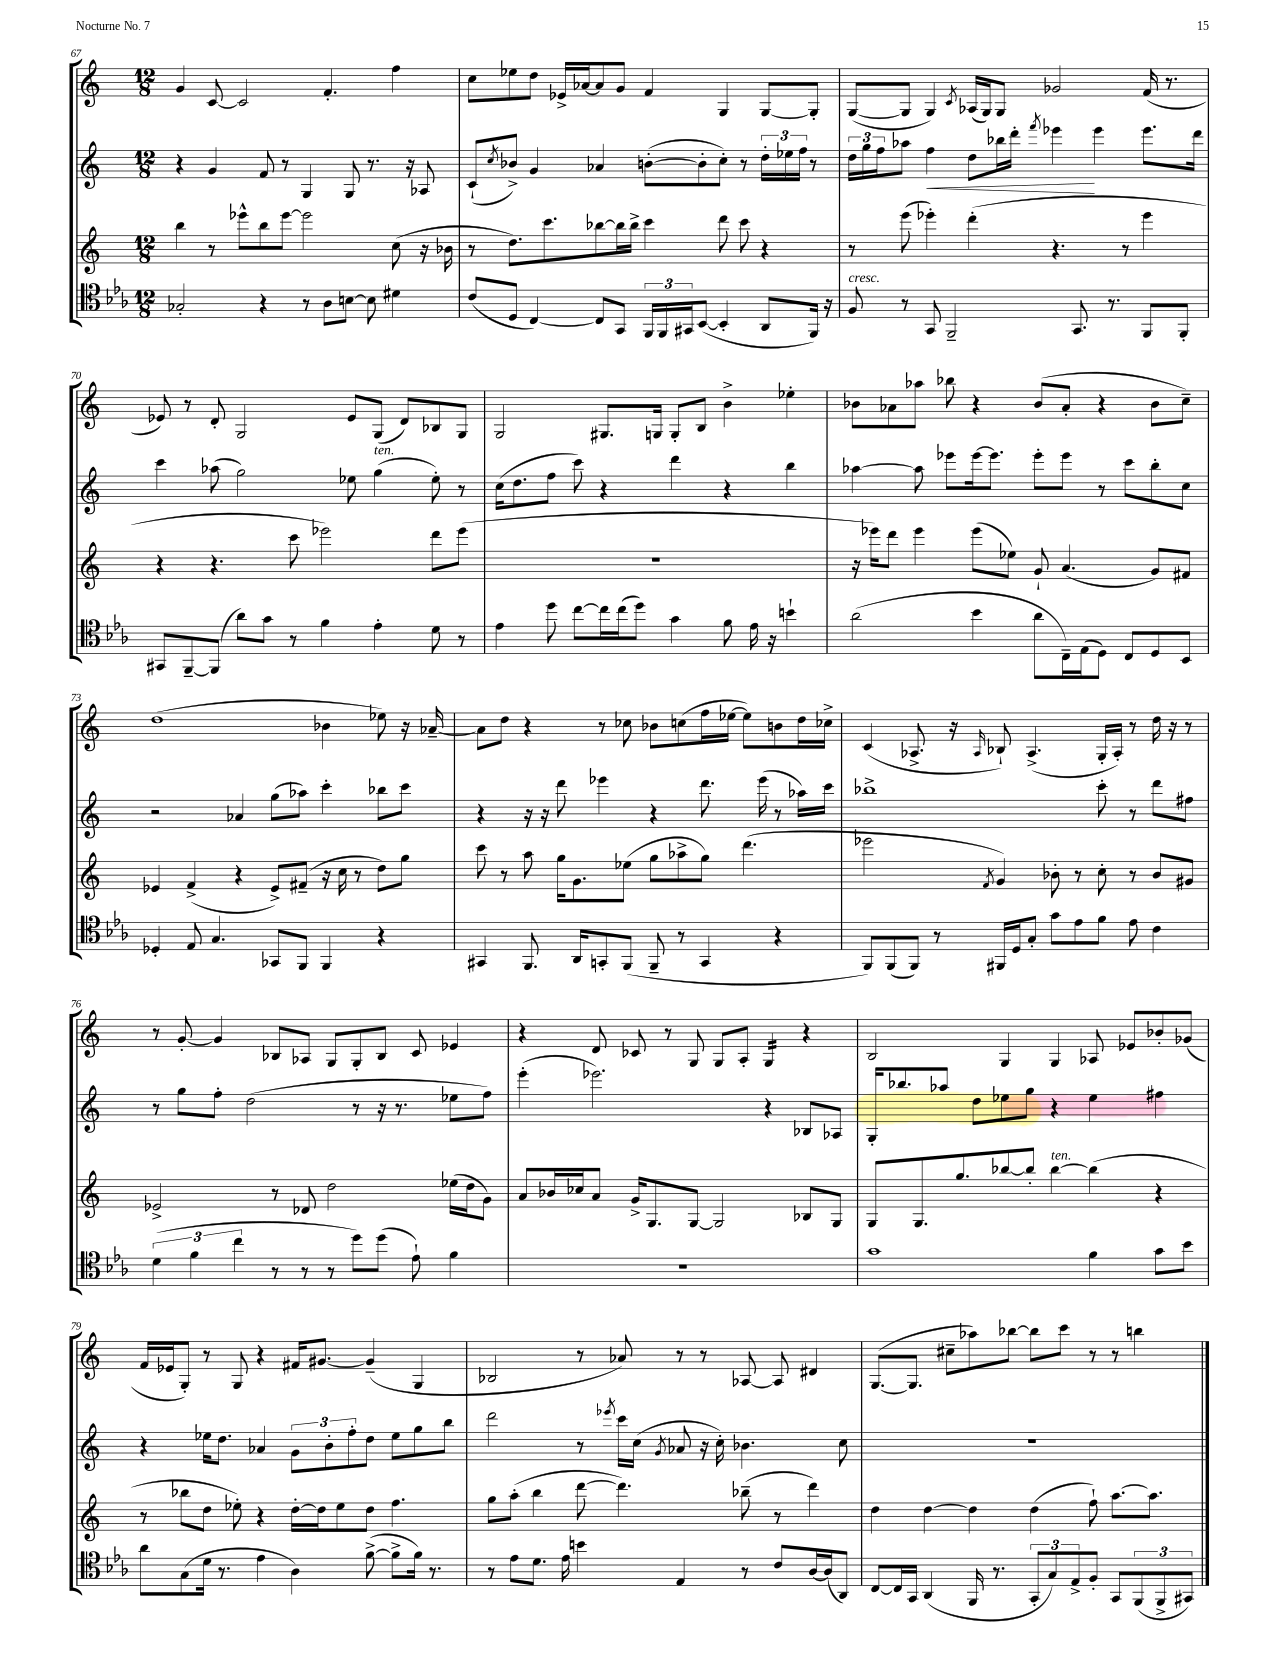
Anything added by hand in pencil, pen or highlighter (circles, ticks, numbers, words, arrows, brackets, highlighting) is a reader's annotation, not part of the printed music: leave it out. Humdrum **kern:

**kern	**kern	**kern	**dynam	**kern
*part4	*part3	*part2	*part2	*part1
*staff4	*staff3	*staff2	*staff2	*staff1
*clefC4	*clefG2	*clefG2	*	*clefG2
*k[b-e-a-]	*k[]	*k[]	*	*k[]
*M12/8	*M12/8	*M12/8	*	*M12/8
=67	=67	=67	=67	=67
2G-X'/	4bb\	4r	.	4g/
.	8r	4g/	.	[8c/
.	8eee-X^^\L	.	.	2c/]
4r	8bb\	8f/	.	.
.	[8eee-\J	8r	.	.
8r	2eee-\]	4G/	.	.
8A-\L	.	.	.	4.f'/
[8Bn\J	.	8G/	.	.
8B\]	.	8.r	.	.
4d#X\	(8cc\	.	.	4ff\
.	.	16r	.	.
.	16r	8A-X/	.	.
.	16b-X\	.	.	.
=68	=68	=68	=68	=68
(8c/L	8r	(8c`/L	.	8cc\L
.	.	8qcc/	.	.
8D/J	8.dd\L)	8b-X^/J)	.	8ee-X\
[4C/)	.	4g/	.	8dd\J
.	8.ccc\	.	.	.
.	.	.	.	16e-X^/LL
.	.	.	.	[16a-X/J
8C/L]	[8bb-X\	4a-X/	.	8a-/]
8GG/J	16bb-\L]	.	.	8g/J
.	16bb-^\JJ	.	.	.
24FF/LL	4ccc\	([8bn'\L	.	4f/
24FF/	.	.	.	.
24GG#X/J	.	.	.	.
([8BB-/J	.	8b'\]	.	.
4BB-'/]	8ddd\	8cc'\J)	.	4G/
.	8ccc\	8r	.	.
8AA-/L	4r	24dd'\LL	.	[8G/L
.	.	24ee-X\	.	.
.	.	24ff\JJ	.	.
16FF/Jk)	.	8r	.	8G'/J]
16r	.	.	.	.
=69	=69	=69	=69	=69
!LO:TX:a:i:t=cresc.	!	!	!	!
8F/	8r	24dd\LL	.	([8G/L
.	.	24gg\	.	.
.	.	24ff\J	.	.
8r	(8eee\	8aa-X\J	.	8G/J]
!	!	!	!LO:HP:b	!
8GG/	4eee-X'\)	4ff\	<	4G/)
2FF~/	.	.	.	.
.	.	.	.	8qc/
.	(4ddd'\	8dd\L	.	(16A-X/LL
.	.	.	.	16G/J)
.	.	16bb-X\L	.	8G/J
.	.	16ddd'\JJ	.	.
.	.	8qfff/	.	.
.	4.r	4eee-X\	.	2g-X/
8.GG/	.	.	.	.
.	.	4eee-\	[	.
8.r	.	.	.	.
.	8r	.	.	.
8FF/L	4eee-\	8.eee-\L	.	(16f/
.	.	.	.	8.r
8FF'/J	.	.	.	.
.	.	16ddd\Jk	.	.
!!LO:LB:g=z
=70	=70	=70	=70	=70
8GG#X/L	4r	4ccc\	.	8e-X/)
[8FF~/	.	.	.	8r
(8FF/J]	4.r	(8aa-X\	.	8d'/
8a-\L)	.	2gg\)	.	2G/
8g\J	.	.	.	.
8r	8ccc\	.	.	.
4f\	2eee-X\)	.	.	.
.	.	8ee-X\	.	8e-/L
!	!	!LO:TX:a:i:t=ten.	!	!
4e-'\	.	(4gg\	.	(8G/J
.	.	.	.	8d/L)
8d\	8ddd\L	8ee-'\)	.	8B-X/
8r	(8eee-\J	8r	.	8G/J
=71	=71	=71	=71	=71
4e-\	1.r	(16cc\KL	.	2G/
.	.	8.dd\	.	.
8dd\	.	8ff\J	.	.
[8cc\L	.	8ccc\)	.	.
16cc\L]	.	4r	.	8.G#X/L
(16cc\J	.	.	.	.
8dd\J)	.	.	.	.
.	.	.	.	16Gn/Jk
4g\	.	4ddd\	.	8G'/L
.	.	.	.	8B/J
8f\	.	4r	.	4b^\
16e-\	.	.	.	.
16r	.	.	.	.
4bn`\	.	4bb\	.	4ee-X'\
=72	=72	=72	=72	=72
(2a-\	16r	[4aa-X\	.	8b-X\L
.	16eee-X\KL)	.	.	.
.	8ddd\J	.	.	8a-X\
.	4eee-\	8aa-\]	.	8aa-X\J
.	.	8eee-X\L	.	8bb-X\
4b-\	(8eee-\L	[16eee-\k	.	4r
.	.	8.eee-\J]	.	.
.	8ee-X\J)	.	.	.
8a-\L	8g`/	8eee-'\L	.	(8b-/L
16C~\L)	(4.a/	8eee-\J	.	8a-'/J
(16E-\J	.	.	.	.
8D\J)	.	8r	.	4r
8C/L	.	8ccc\L	.	.
8D/	8g/L)	8bb'\	.	8b-\L
8BB-/J	8f#X/J	8cc\J	.	8cc~\J)
!!LO:LB:g=z
=73	=73	=73	=73	=73
4D-X'/	4e-X/	2r	.	(1dd
8E-/	(4f^/	.	.	.
4.G/	.	.	.	.
.	4r	4a-X/	.	.
8GG-X/L	8e-^/L)	(8gg\L	.	.
8FF/J	(8f#X~/J	8aa-X\J)	.	.
4FF/	16r	4ccc'\	.	4b-X\
.	16cc\	.	.	.
.	8r	.	.	.
4r	8dd\L)	8bb-X\L	.	8ee-X\)
.	8gg\J	8ccc\J	.	16r
.	.	.	.	[16a-X~/
=74	=74	=74	=74	=74
4GG#X/	8ccc\	4r	.	8a-\L]
.	8r	.	.	8dd\J
8.FF/	8aa\	16r	.	4r
.	.	16r	.	.
.	16gg\KL	8ddd\	.	.
16AA-/KL	8.g\	.	.	.
8GGn'/	.	4eee-X\	.	8r
(8FF/J	(8ee-X\J	.	.	8cc-X\
8FF~/	8gg\L	4r	.	8b-X\L
8r	8aa-X^\	.	.	(8ccn\
4GG/	8gg\J)	8.ddd\	.	16ff\L
.	.	.	.	[16ee-X\JJ
.	(4.ddd\	.	.	8ee-\L])
.	.	(16eee-\	.	.
4r	.	8r	.	8bn\
.	.	16aa-X\LL)	.	16dd\L
.	.	16ccc\JJ	.	16cc-X^\JJ
=75	=75	=75	=75	=75
8FF/L)	2eee-X\	1bb-X^	.	(4c/
(8FF/	.	.	.	.
8FF/J)	.	.	.	8.A-X^/
8r	.	.	.	.
.	.	.	.	16r
.	8qf/	.	.	16qqA-/
16FF#X/LL	4g/)	.	.	8B-X`/)
16D/J	.	.	.	.
8G'/J	.	.	.	(4.A-^/
8g\L	8b-X'\	.	.	.
8e-\	8r	.	.	.
8f\J	8cc'\	8ccc'\	.	16G'/LL
.	.	.	.	16A-'/JJ)
8e-\	8r	8r	.	8r
4c\	8b-/L	8ddd\L	.	16dd\
.	.	.	.	16r
.	8g#X/J	8ff#X\J	.	8r
!!LO:LB:g=z
=76	=76	=76	=76	=76
(6d\	2e-X^/	8r	.	8r
.	.	8gg\L	.	[8g'/
6f\	.	.	.	.
.	.	8ff'\J	.	4g/]
6cc\	.	.	.	.
.	.	(2dd\	.	.
8r	8r	.	.	8B-X/L
8r	8d-X/	.	.	8A-X/J
8r	2dd\	.	.	8G/L
8dd\L)	.	8r	.	8G'/
(8dd\J	.	16r	.	8B-/J
.	.	8.r	.	.
8e-`\)	.	.	.	8c/
4f\	(16ee-X\LL	8ee-X\L	.	4e-X/
.	16dd\J	.	.	.
.	8g\J)	8ff\J)	.	.
=77	=77	=77	=77	=77
1.r	8a/L	(4eee'\	.	4r
.	16b-X/L	.	.	.
.	16cc-X/J	.	.	.
.	8a/J	2.eee-X\)	.	8d/
.	16g^/KL	.	.	8c-X/
.	8.G/	.	.	.
.	.	.	.	8r
.	[8G/J	.	.	8G/
.	2G/]	.	.	8G/L
.	.	.	.	8A'/J
*	*	*	*	*tremolo
.	.	4r	.	16G/LL
.	.	.	.	16G/
.	.	.	.	16G/
.	.	.	.	16G/JJ
*	*	*	*	*Xtremolo
.	8B-X/L	8B-X/L	.	4r
.	8G/J	8A-X/J	.	.
=78	=78	=78	=78	=78
1g	8G/L	16G'/KL	.	2B/
.	.	8.bb-X/	.	.
.	8.G/	.	.	.
.	.	8aa-X/J	.	.
.	8.gg/	.	.	.
.	.	8dd\L	.	.
.	[8bb-X/	8ee-X\	.	4G/
.	8bb-'/J]	8gg\J	.	.
!	!LO:TX:a:i:t=ten.	!	!	!
.	[4bb-\	4r	.	4G/
4f\	(4bb-\]	4ee-\	.	8A-X/
.	.	.	.	8e-X/L
8g\L	4r	4ff#X\	.	8b-X'/
8b-\J	.	.	.	(8g-X/J
!!LO:LB:g=z
=79	=79	=79	=79	=79
8a-\L	8r	4r	.	16f/LL
.	.	.	.	16e-X/J
(8G\	8bb-X\L	.	.	8G'/J)
16d\Jk	8dd\J	16ee-X\KL	.	8r
8.r	.	8.dd\J	.	.
.	8ee-X'\)	.	.	8G/
4e-\	4r	4a-X/	.	4r
4A-\)	[16dd'\LL	12g\L	.	16f#X/KL
.	16dd\J]	.	.	[8.g#X/J
.	.	12b'\	.	.
.	8ee-\	.	.	.
.	.	12ff'\	.	.
([8f^\	8dd\J	8dd\J	.	(4g#~/]
8f^\L]	4.ff\	8ee-\L	.	.
16f\Jk)	.	8gg\	.	4G/
8.r	.	.	.	.
.	.	8bb\J	.	.
=80	=80	=80	=80	=80
8r	8gg\L	2ddd\	.	2B-X/
8e-\L	(8aa'\J	.	.	.
8.d\J	4bb\	.	.	.
16e-\	.	.	.	.
4bn\	[8ddd\	8r	.	8r
.	.	8qeee-X/	.	.
.	4.ddd\])	16ccc\LL	.	8a-X/)
.	.	(16cc\JJ	.	.
.	.	8qg/	.	.
4E-/	.	8a-X/	.	8r
.	.	16r	.	8r
.	.	16cc'\)	.	.
8r	(8bb-X~\	4.b-X\	.	[8A-X/
8c/L	8r	.	.	8A-/]
[16A-/L	4ddd\)	.	.	4d#X/
(16A-/J]	.	.	.	.
8AA-/J)	.	8cc\	.	.
=81	=81	=81	=81	=81
[8C/L	4dd\	1.r	.	([8.G/L
16C/L]	.	.	.	.
16GG/JJ	.	.	.	8.G/J]
(4AA-/	[4dd\	.	.	.
.	.	.	.	8cc#X~\L
16FF/	4dd\]	.	.	8aa-X\)
8.r	.	.	.	.
.	.	.	.	[8bb-X\J
12GG'/L	(4dd\	.	.	8bb-\L]
12G/)	.	.	.	.
.	.	.	.	8ccc\J
12E-^/	.	.	.	.
8F'/J	8ff`\)	.	.	8r
8GG/L	[8.aa\L	.	.	8r
(12FF/	.	.	.	4bbn\
.	8.aa\J]	.	.	.
12FF^/	.	.	.	.
12GG#X/J)	.	.	.	.
==	==	==	==	==
*-	*-	*-	*-	*-
